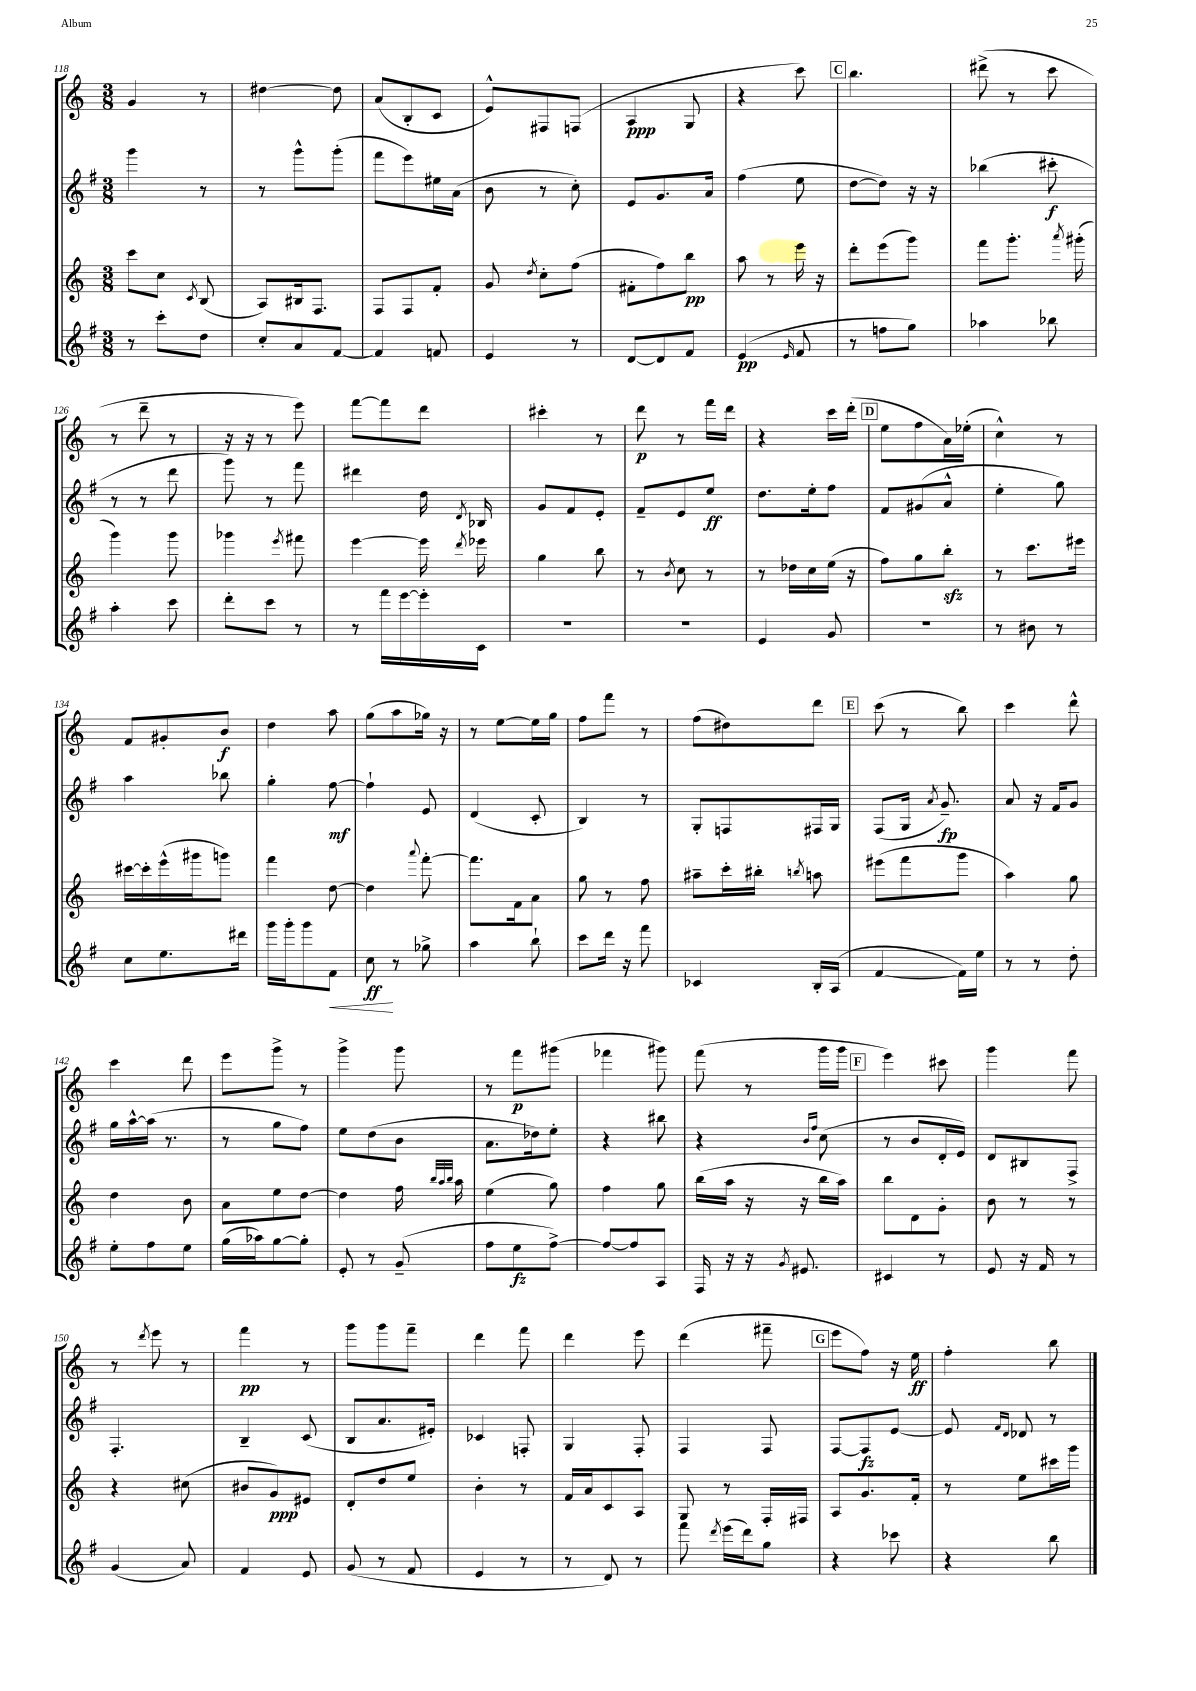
<<
\new StaffGroup <<
\new Staff = "s0" {
    \clef treble \key c \major \numericTimeSignature \time 3/8
    \autoBeamOff g'4 r8 |
    dis''4~ dis''8 |
    a'8[( b8-. c'8] |
    e'8[-^) fis8 f8]( |
    a4\ppp g8 |
    r4 c'''8) |
    \mark \markup { \box "C" } b''4. |
    dis'''8->( r8 c'''8 |
    r8 d'''8-- r8 |
    r16 r16 r8 e'''8) |
    f'''8[~ f'''8 d'''8] |
    cis'''4-. r8 |
    d'''8\p r8 f'''16[ d'''16] |
    r4 c'''16[ d'''16]-.( |
    \mark \markup { \box "D" } e''8[ f''8 a'16) ees''16]-.( |
    c''4-^) r8 |
    f'8[ gis'8-. b'8]\f |
    d''4 a''8 |
    g''8[( a''8 ges''16]) r16 |
    r8 e''8[~ e''16 g''16] |
    f''8[ f'''8] r8 |
    f''8[( dis''8) d'''8] |
    \mark \markup { \box "E" } c'''8( r8 b''8) |
    c'''4 d'''8-^ |
    c'''4 d'''8 |
    e'''8[ g'''8]-> r8 |
    g'''4-> g'''8 |
    r8 f'''8[\p gis'''8]( |
    fes'''4 gis'''8) |
    f'''8( r8 g'''16[ g'''16] |
    \mark \markup { \box "F" } e'''4) cis'''8 |
    g'''4 f'''8 |
    r8 \acciaccatura { d'''8 } e'''8 r8 |
    f'''4\pp r8 |
    g'''8[ g'''8 f'''8]-- |
    d'''4 f'''8 |
    d'''4 e'''8 |
    d'''4( fis'''8-- |
    \mark \markup { \box "G" } e'''8[ f''8]) r16 e''16\ff |
    f''4-. b''8 \bar "|." |
}
\new Staff = "s1" {
    \clef treble \key g \major \numericTimeSignature \time 3/8
    \autoBeamOff g'''4 r8 |
    r8 g'''8[-^ g'''8]-.( |
    fis'''8[ e'''8) eis''16 a'16]( |
    b'8 r8 c''8-.) |
    e'8[ g'8. a'16] |
    fis''4( e''8 |
    \mark \markup { \box "C" } d''8[~ d''8]) r16 r16 |
    bes''4( cis'''8-.\f |
    r8 r8 d'''8 |
    g'''8) r8 fis'''8 |
    dis'''4 d''16 \acciaccatura { d'8 } bes16 |
    g'8[ fis'8 e'8]-. |
    fis'8[-- e'8 e''8]\ff |
    d''8.[ e''16-. fis''8] |
    \mark \markup { \box "D" } fis'8[ gis'8( a'8]-^ |
    e''4-. g''8) |
    a''4 bes''8 |
    g''4-. fis''8~\mf |
    fis''4-! e'8 |
    d'4( c'8-. |
    b4) r8 |
    g8[-. f8 fis16 g16] |
    \mark \markup { \box "E" } fis8[( g16] \acciaccatura { a'8 } g'8.--\fp) |
    a'8 r16 fis'16[ g'8] |
    g''16[ a''16~-^ a''16]( r8. |
    r8 g''8[ fis''8]) |
    e''8[ d''8( b'8] |
    a'8.[ des''16) e''8]-. |
    r4 bis''8 |
    r4 \grace { b'16[ fis''16] } c''8( |
    \mark \markup { \box "F" } r8 b'8[ d'16-. e'16]) |
    d'8[ bis8 fis8]-> |
    fis4.-. |
    b4-- c'8( |
    b8[ a'8. eis'16]-.) |
    ces'4 f8-. |
    g4 fis8-. |
    fis4 fis8 |
    \mark \markup { \box "G" } fis8[~ fis8\fz e'8]~ |
    e'8 \grace { fis'16[ d'16] } des'8 r8 \bar "|." |
}
\new Staff = "s2" {
    \clef treble \key c \major \numericTimeSignature \time 3/8
    \autoBeamOff c'''8[ c''8] \acciaccatura { c'8 } b8( |
    a8[) bis16 f8.] |
    f8[ f8 f'8]-. |
    g'8 \acciaccatura { d''8 } c''8[-. f''8]( |
    fis'8[-. f''8) b''8]\pp |
    a''8 r8 e'''16 r16 |
    \mark \markup { \box "C" } d'''8[-. e'''8( g'''8]) |
    f'''8[ g'''8.]-. \acciaccatura { a'''8 } gis'''16-.( |
    g'''4) g'''8 |
    ges'''4 \acciaccatura { e'''8 } fis'''8 |
    e'''4~ e'''16 \acciaccatura { d'''8 } ees'''16 |
    g''4 b''8 |
    r8 \acciaccatura { b'8 } c''8 r8 |
    r8 des''16[ c''16 e''16]( r16 |
    \mark \markup { \box "D" } f''8[) g''8 b''8]-.\sfz |
    r8 c'''8.[ eis'''16] |
    cis'''16[~ cis'''16-. e'''16-^( gis'''16 g'''8]) |
    f'''4 d''8~ |
    d''4 \appoggiatura { a'''8 } f'''8~-. |
    f'''8.[ f'16 a'8] |
    g''8 r8 f''8 |
    ais''8[-- c'''16-. bis''16]-. \acciaccatura { b''8 } a''8 |
    \mark \markup { \box "E" } eis'''8[( f'''8 g'''8] |
    a''4) g''8 |
    d''4 b'8 |
    a'8[ e''8 d''8]~ |
    d''4 f''16 \grace { b''32[ a''32 b''32] } a''16 |
    e''4( g''8) |
    f''4 g''8 |
    b''16[( a''16] r16 r16 b''16[ a''16]) |
    \mark \markup { \box "F" } b''8[ d'8 g'8]-. |
    b'8 r8 r8 |
    r4 cis''8( |
    bis'8[ g'8\ppp) eis'8] |
    d'8[-. d''8 e''8] |
    b'4-. r8 |
    f'16[ a'16 c'8 a8] |
    g8 r8 f16[-. fis16] |
    \mark \markup { \box "G" } a8[ g'8. f'16]-. |
    r8 e''8[ cis'''16 g'''16] \bar "|." |
}
\new Staff = "s3" {
    \clef treble \key g \major \numericTimeSignature \time 3/8
    \autoBeamOff r8 c'''8[-. d''8] |
    c''8[-. a'8 fis'8]~ |
    fis'4 f'8 |
    e'4 r8 |
    d'8[~ d'8 fis'8] |
    e'4\pp( \grace { e'16 } fis'8 |
    \mark \markup { \box "C" } r8 f''8[ g''8]) |
    aes''4 bes''8 |
    a''4-. c'''8 |
    d'''8[-. c'''8] r8 |
    r8 fis'''16[ e'''16~ e'''16-. c'16] |
    R4. |
    R4. |
    e'4 g'8 |
    \mark \markup { \box "D" } R4. |
    r8 bis'8 r8 |
    c''8[ e''8. dis'''16] |
    g'''16[ g'''16-. g'''8 fis'8]\< |
    c''8\ff\! r8 ges''8-> |
    a''4 b''8-! |
    c'''8[ d'''16] r16 fis'''8 |
    ces'4 b16[-. a16]( |
    \mark \markup { \box "E" } fis'4~ fis'16[) e''16] |
    r8 r8 d''8-. |
    e''8[-. fis''8 e''8] |
    g''16[( aes''16) g''8~ g''8]-. |
    e'8-. r8 g'8--( |
    fis''8[ e''8\fz fis''8]~->) |
    fis''8[~ fis''8 a8] |
    fis16 r16 r16 \acciaccatura { g'8 } eis'8. |
    \mark \markup { \box "F" } cis'4 r8 |
    e'8 r16 fis'16 r8 |
    g'4( a'8) |
    fis'4 e'8 |
    g'8( r8 fis'8 |
    e'4 r8 |
    r8 d'8) r8 |
    fis'''8 \acciaccatura { d'''8 } e'''16[( d'''16) g''8] |
    \mark \markup { \box "G" } r4 ces'''8 |
    r4 b''8 \bar "|." |
}
>>
>>
\layout { \context { \Score currentBarNumber = #118 } }
